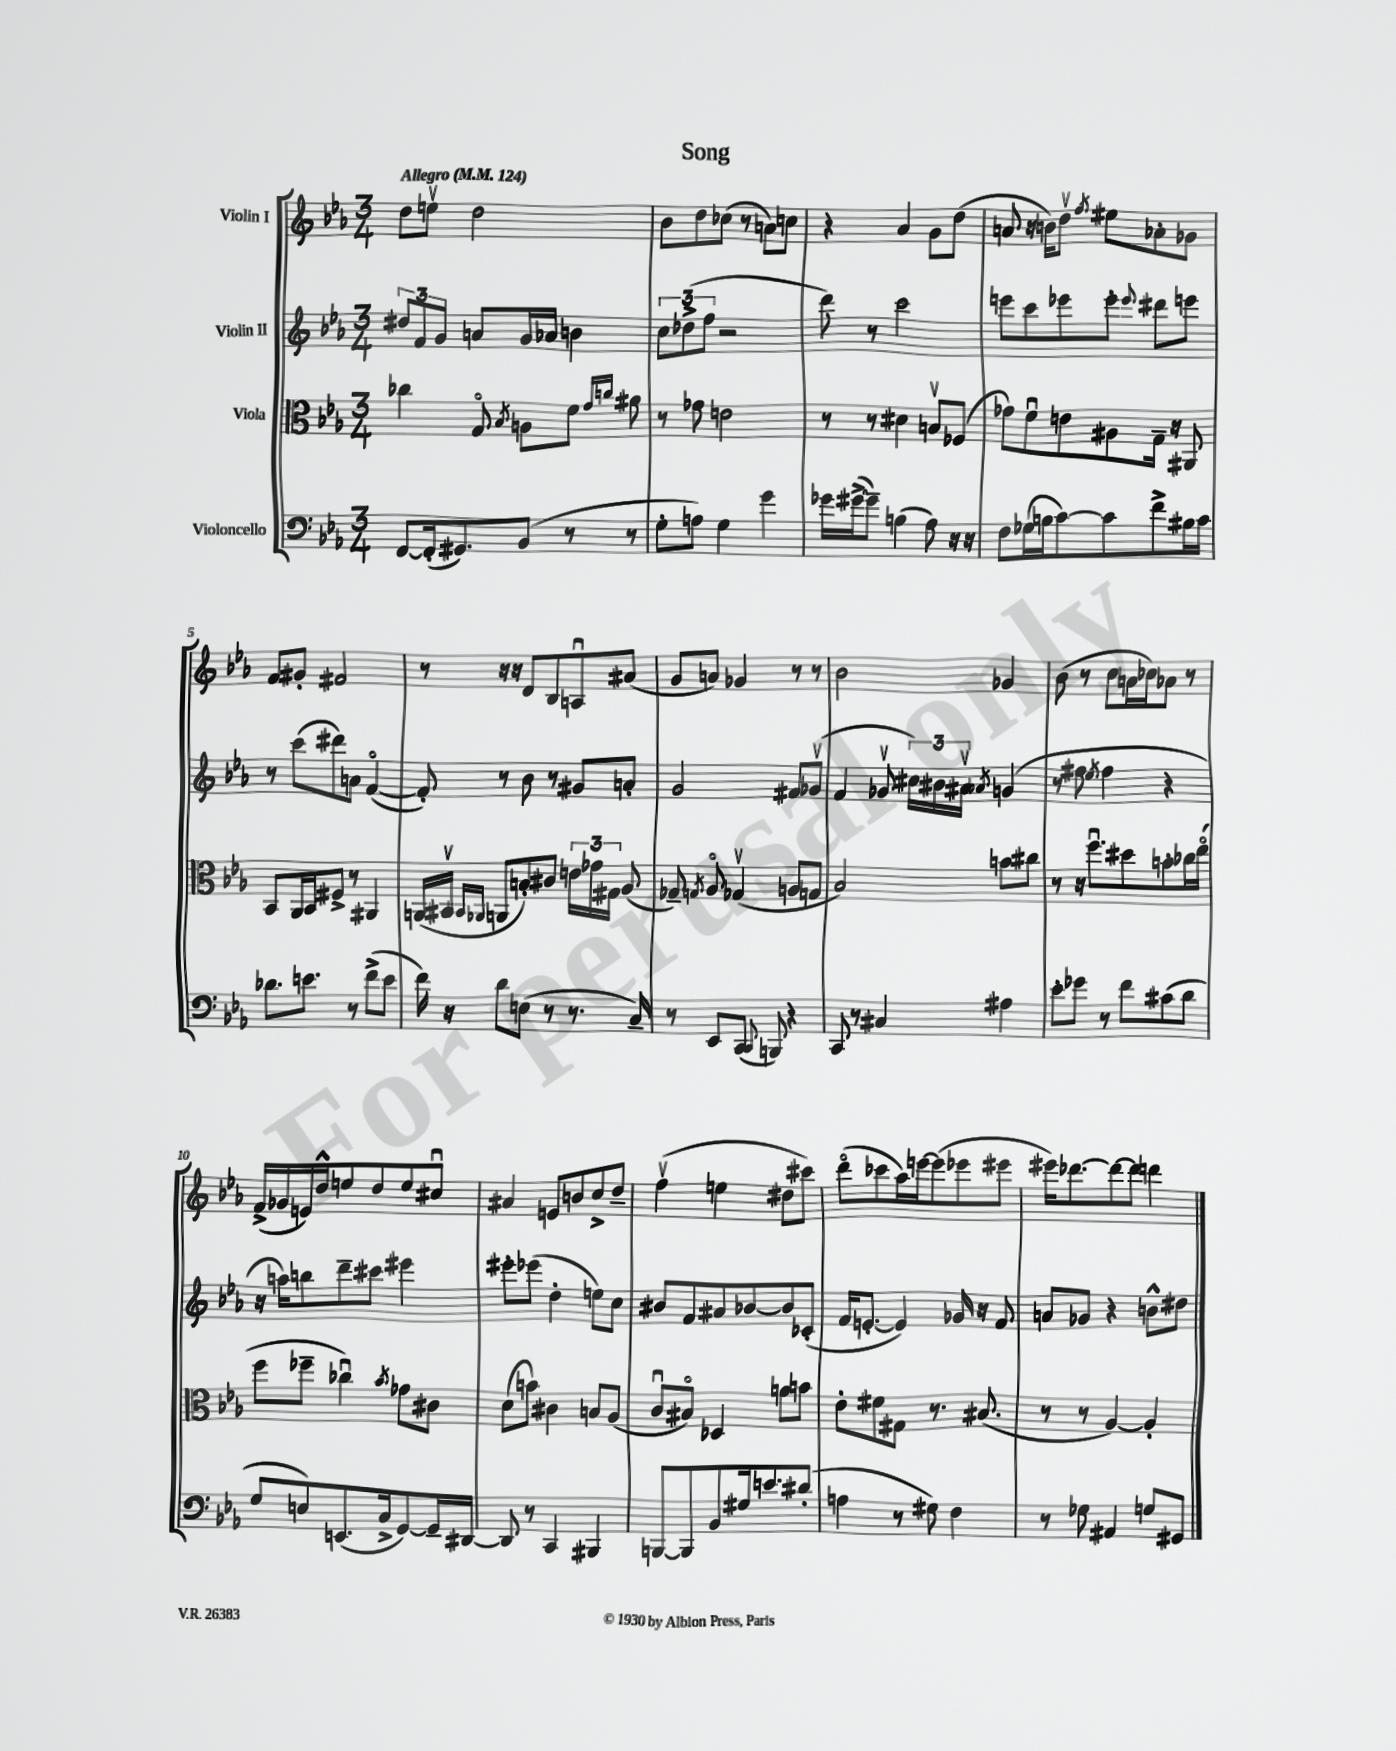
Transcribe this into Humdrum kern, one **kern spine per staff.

**kern	**kern	**kern	**kern
*staff4	*staff3	*staff2	*staff1
*clefF4	*clefC3	*clefG2	*clefG2
*k[b-e-a-]	*k[b-e-a-]	*k[b-e-a-]	*k[b-e-a-]
*M3/4	*M3/4	*M3/4	*M3/4
*MM124	*MM124	*MM124	*MM124
[8FF	4cc-	12dd#	8dd
.	.	12f	.
(16FF']	.	.	8eev
.	.	12g	.
8.GG#)	.	.	.
.	8Go	8a	2dd
.	8qB-	.	.
(8BB-	8A	16g	.
.	.	16a-	.
8r	8f	4b	.
.	16qqg	.	.
.	16qqcc	.	.
8r	8a#	.	.
=	=	=	=
8G'	8r	12cc	8b-
.	.	(12dd-^	.
8A)	8g-	.	8dd
.	.	12ff	.
4G	2e	2r	(8cc-
.	.	.	8r
4g	.	.	8a)
.	.	.	8cc
=	=	=	=
16g-	8r	8ddd)	4r
([16g#^	.	.	.
8g#~])	8r	8r	.
(4B	4d#	2ccc	4a-
8A-)	8Bv	.	8g
16r	(8F-	.	(8dd
16r	.	.	.
=	=	=	=
8F	8g-)	8eee	8a
(16G-	8fu	8ccc	16r
16B	.	.	16b)
[8c)	8e	8eee-	8ddv
.	.	.	8qff
8c]	8A#	8eee-'	8ee#
.	.	8qqeee-	.
8f^	16G~	8ddd#	8a-'
.	16r	.	.
16B#	8AA#	8eee	8g-
16c	.	.	.
=	=	=	=
8.d-	8BB-	8r	8f
.	16AA-	(8ccc	8g#'
8.e	16BB-	.	.
.	8F#^	8ddd#)	2f#
8r	8r	8a	.
(8f^	4AA#	([4fo	.
8e	.	.	.
=	=	=	=
16f)	(16AA	8f'])	8r
16r	16BB#v	.	.
.	16qqBB-	.	.
.	16qqAA-	.	.
8d	8AA	8r	16r
.	.	.	16r
(8E	8B')	8b-	8d
8r	8c#	8r	8B-
8.r	24e	8g#	8Au
.	24g-	.	.
.	24G#	.	.
.	(8A-	8a'	(8a#
16C~)	.	.	.
=	=	=	=
8r	8G-~)	2g	8g
.	8qG	.	.
8EE-	8A-o	.	8a)
(8CC	(4G-v	.	4g-
8qqCC	.	.	.
8BBB)	.	.	.
4r	8A	8f#	8r
.	8G	(8g-v	8r
=	=	=	=
8CC	2B-)	4f	2b-
8r	.	.	.
4C#	.	8g-v	.
.	.	24cc#)	.
.	.	24b#	.
.	.	24a#v	.
.	.	8qa-	.
4A#	8b	(4g	4g-
.	8cc#	.	.
=	=	=	=
8e-'	8r	8r	(8b-
8g-	16r	8ff#	8r
.	8.ffu	.	.
.	.	8qee-	.
8r	.	4ff#	8cc
8f	8dd#	.	16a
.	.	.	16cc-)
(8c#	8b'	4r	8a-
8d	16cc-	.	8r
.	(16ee-o	.	.
=	=	=	=
8G	8ff	16r	(16f^
.	.	16aa)	16g-
8E)	8ff-~	8bb	16e)
.	.	.	16dd^^
(8.EE	4cc-u)	8ddd~	8ee
.	.	8ccc#	8dd
16C^	.	.	.
.	8qb-	.	.
[8GG)	8g-	4eee#	8ee
16GG~]	8c#	.	8cc#u
[16DD#	.	.	.
=	=	=	=
8DD#]	(8d	8eee#'	4a#
8r	8b)	(8eee-	.
4CC	4c#	4dd'	8e
.	.	.	8b
4BBB#	8B	8ee)	8cc^
.	(8A-	8cc	8dd~
=	=	=	=
[8BBB	8cu	8b#	(4ffv
8BBB]	8B#o)	8f	.
8BB-	4D-	8a#	4ee
16G#	.	[8b-	.
8.e	.	.	.
.	8a	8b-]	8dd#
(8d#'	8b	(8c-'	8ccc#)
=	=	=	=
4A	8e-'	16f	(8dddo
.	.	[8.e'	.
.	8f#	.	8ccc-
8r	8G#	4e])	16aa-)
.	.	.	[16eee
8G#)	8.r	.	(8eee]
4F	.	16g-	8eee-
.	(8.B#	16r	.
.	.	8f	8eee#
=	=	=	=
8r	8r	8a	16eee#)
.	.	.	[8.ddd-
8G-	8r	8g-	.
4AA#	[4A-)	4r	8ddd-_
.	.	.	8ddd-]
8G	4A-']	8b^^	4ddd
8GG#	.	8dd#	.
==	==	==	==
*-	*-	*-	*-
